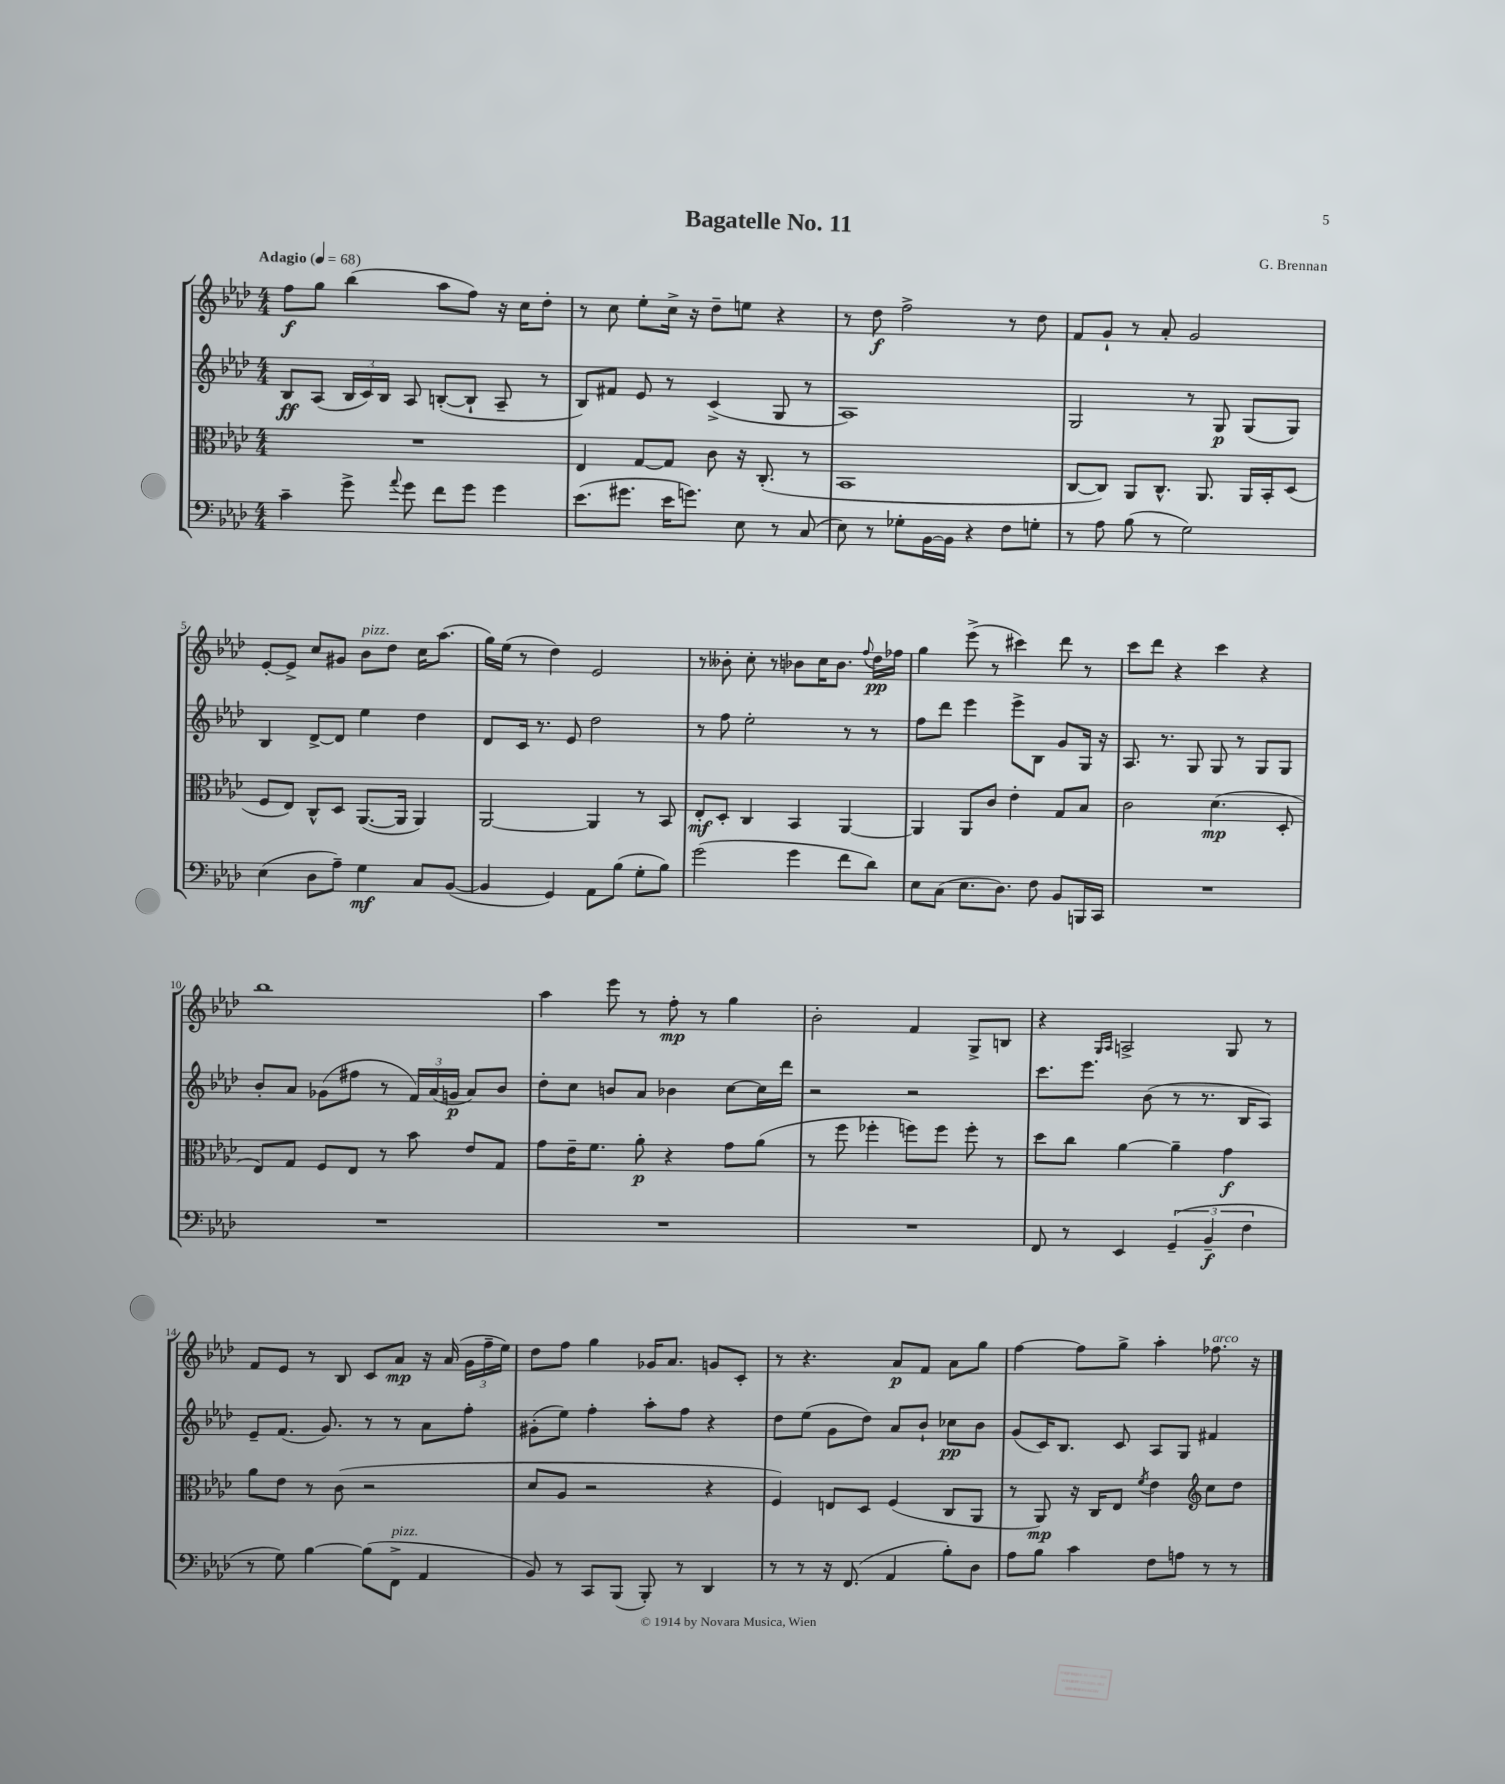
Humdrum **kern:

**kern	**kern	**kern	**kern
*staff4	*staff3	*staff2	*staff1
*clefF4	*clefC3	*clefG2	*clefG2
*k[b-e-a-d-]	*k[b-e-a-d-]	*k[b-e-a-d-]	*k[b-e-a-d-]
*M4/4	*M4/4	*M4/4	*M4/4
*MM68	*MM68	*MM68	*MM68
4c~\	1r	8B-/L	8ff\L
.	.	(8A-/J	8gg\J
8g^\	.	24B-/LL	(4bb-\
.	.	24c/)	.
.	.	24B-/JJ	.
8qqa-/	.	.	.
8g\	.	8A-/	.
8f\L	.	([8B'/L	8aa-\L
8g\J	.	8B`/]J	8ff\J)
4g\	.	8A-~/	16r
.	.	.	16cc\LK
.	.	8r	8dd-'\J
=	=	=	=
(8.e-\L	4E-/	8B-/L)	8r
.	.	8f#/J	8cc\
8.g#\J	.	.	.
.	[8G/L	8e-/	8ee-'\L
16e-\LK	8G/]J	8r	16cc^\Jk
8.g\J)	.	.	16r
.	8c\	(4c^/	8dd-~\L
8E-\	16r	.	8ee\J
.	(8.C'/	.	.
8r	.	8G/	4r
(8C/	8r	8r	.
=	=	=	=
8E-\)	1BB-	1A-)	8r
8r	.	.	8dd-\
8G-'\L	.	.	2ff^\
[16BB-\L	.	.	.
16BB-\]JJ	.	.	.
4r	.	.	.
8F\L	.	.	8r
8G'\J	.	.	8dd-\
=	=	=	=
8r	[8C/L	2G/	8f/L
8A-\	8C/]J)	.	8g`/J
(8B-\	8AA-/L	.	8r
8r	8.C^^/J	.	8a-'/
2G\)	.	8r	2g/
.	8.AA-/	.	.
.	.	8G/	.
.	16AA-/LL	(8G/L	.
.	16BB-'/J	.	.
.	(8D-/J	8G/J)	.
=	=	=	=
(4E-\	8F/L	4B-/	[8e-'/L
.	8E-/J)	.	8e-^/]J
8D-\L	8C^^/L	[8d-^/L	8cc/L
8A-~\J)	8D-/J	8d-/]J	8g#/J
4G\	([8.AA-/L	4ee-\	8b-\L
.	.	.	8dd-\J
.	16AA-/]Jk	.	.
8C/L	4AA-/)	4dd-\	16cc\LK
.	.	.	(8.aa-\J
([8BB-/J	.	.	.
=	=	=	=
4BB-/]	[2AA-/	8d-/L	16gg\LL)
.	.	.	(16ee-\JJ
.	.	16c/Jk	8r
.	.	8.r	.
4GG/)	.	.	4dd-\)
.	.	8e-/	.
8AA-\L	4AA-/]	2dd-\	2e-/
(8B-\J	.	.	.
8G'\L	8r	.	.
8B-\J)	8BB-/	.	.
=	=	=	=
(2g\	8E-'/L	8r	8r
.	8D-'/J	8ff\	8b--'\
.	4C/	2ee-'\	8cc'\
.	.	.	8r
4g\	4BB-/	.	8b-\L
.	.	.	16cc\K
.	.	.	8.b-\J
8f\L	[4AA-/	8r	.
.	.	.	8qqff/
8d-\J)	.	8r	16dd-\LL
.	.	.	16ff-\JJ
=	=	=	=
8E-\L	4AA-/]	8ff\L	4gg\
(8C\J	.	8ddd-\J	.
8.E-\L	8AA-/L	4eee-\	(8eee-^\
.	8c/J	.	8r
8.D-\J)	.	.	.
.	4e-'\	8eee-^\L	4ccc#\)
8F\	.	8B-\J	.
8BB-/L	8G/L	8g/L	8ddd-\
16BBB/L	8B-/J	16G/Jk	8r
16CC/JJ	.	16r	.
=	=	=	=
1r	2c\	8.A-/	8ccc\L
.	.	.	8ddd-\J
.	.	8.r	.
.	.	.	4r
.	.	8G/	.
.	(4.d-\	8G/	4ccc\
.	.	8r	.
.	.	8G/L	4r
.	8D-'/	8G/J	.
=	=	=	=
1r	8E-/L)	8b-'/L	1bb-
.	8G/J	8a-/J	.
.	8F/L	(8g-\L	.
.	8E-/J	8ff#\J	.
.	8r	8r	.
.	8b-\	24f/LL)	.
.	.	(24a-/	.
.	.	24g/JJ	.
.	8e-/L	8a-/L)	.
.	8G/J	8b-/J	.
=	=	=	=
1r	8g\L	8dd-'\L	4aa-\
.	16e-~\K	8cc\J	.
.	8.f\J	.	.
.	.	8b/L	8eee-\
.	8a-'\	8a-/J	8r
.	4r	4b-\	8ff'\
.	.	.	8r
.	8g\L	[8cc\L	4gg\
.	(8a-\J	16cc\]L	.
.	.	16ddd-\JJ	.
=	=	=	=
1r	8r	2r	2b-'\
.	8ff\	.	.
.	4ff-'\	.	.
.	8ff\L)	2r	4f/
.	8ff\J	.	.
.	8ff'\	.	8G^/L
.	8r	.	8B/J
=	=	=	=
8FF/	8dd-\L	8.ccc\L	4r
8r	8cc\J	.	.
.	.	8.eee-\J	.
.	.	.	16qqG/LL
.	.	.	16qqA-/JJ
4EE-/	[4a-\	.	2A^/
.	.	(8b-\	.
(6GG~/	4a-~\]	8r	.
.	.	8.r	.
6BB-~/	.	.	.
.	4g\	.	8G/
.	.	16B-/LK	.
6F\	.	.	.
.	.	8A-/J)	8r
=	=	=	=
8r	8a-\L	8e-~/L	8f/L
8G\)	8e-\J	(8.f/J	8e-/J
[4B-\	8r	.	8r
.	.	8.g/)	.
.	(8c\	.	8B-/
(8B-\]L	2r	8r	8c/L
8FF^\J	.	8r	8a-/J
4AA-/	.	8a-\L	16r
.	.	.	(16a-/
.	.	8ff'\J	24g\LL
.	.	.	24ff~\
.	.	.	24ee-\JJ)
=	=	=	=
8BB-/)	8d-/L	(8g#'\L	8dd-\L
8r	8A-/J	8ee-\J)	8ff\J
8CC/L	2r	4ff'\	4gg\
(8BBB-/J	.	.	.
8BBB-'/)	.	8aa-'\L	16g-/LK
.	.	.	8.a-/J
8r	.	8ff\J	.
4DD-/	4r	4r	8g/L
.	.	.	8c'/J
=	=	=	=
8r	4F/)	8dd-\L	8r
8r	.	(8ee-\J	4.r
16r	8E/L	8g\L	.
(8.FF/	.	.	.
.	8D-/J	8dd-\J)	.
4AA-/	(4F/	8a-/L	8a-/L
.	.	8b-`/J	8f/J
8B-'\L)	8C/L	8cc-\L	8a-\L
8D-\J	8AA-/J	8b-\J	8gg\J
=	=	=	=
8A-\L	8r	(8g/L	[4ff\
8B-\J	8AA-/)	16c/K)	.
.	.	8.B-/J	.
4c\	16r	.	8ff\]L
.	16C/LK	.	.
.	8E-/J	8c/	8gg^\J
.	8qf/	.	.
8F\L	4e-\	8A-/L	4aa-'\
8A\J	.	8G/J	.
*	*clefG2	*	*
8r	8cc\L	4f#/	8.ff-\
8r	8dd-\J	.	.
.	.	.	16r
==	==	==	==
*-	*-	*-	*-
